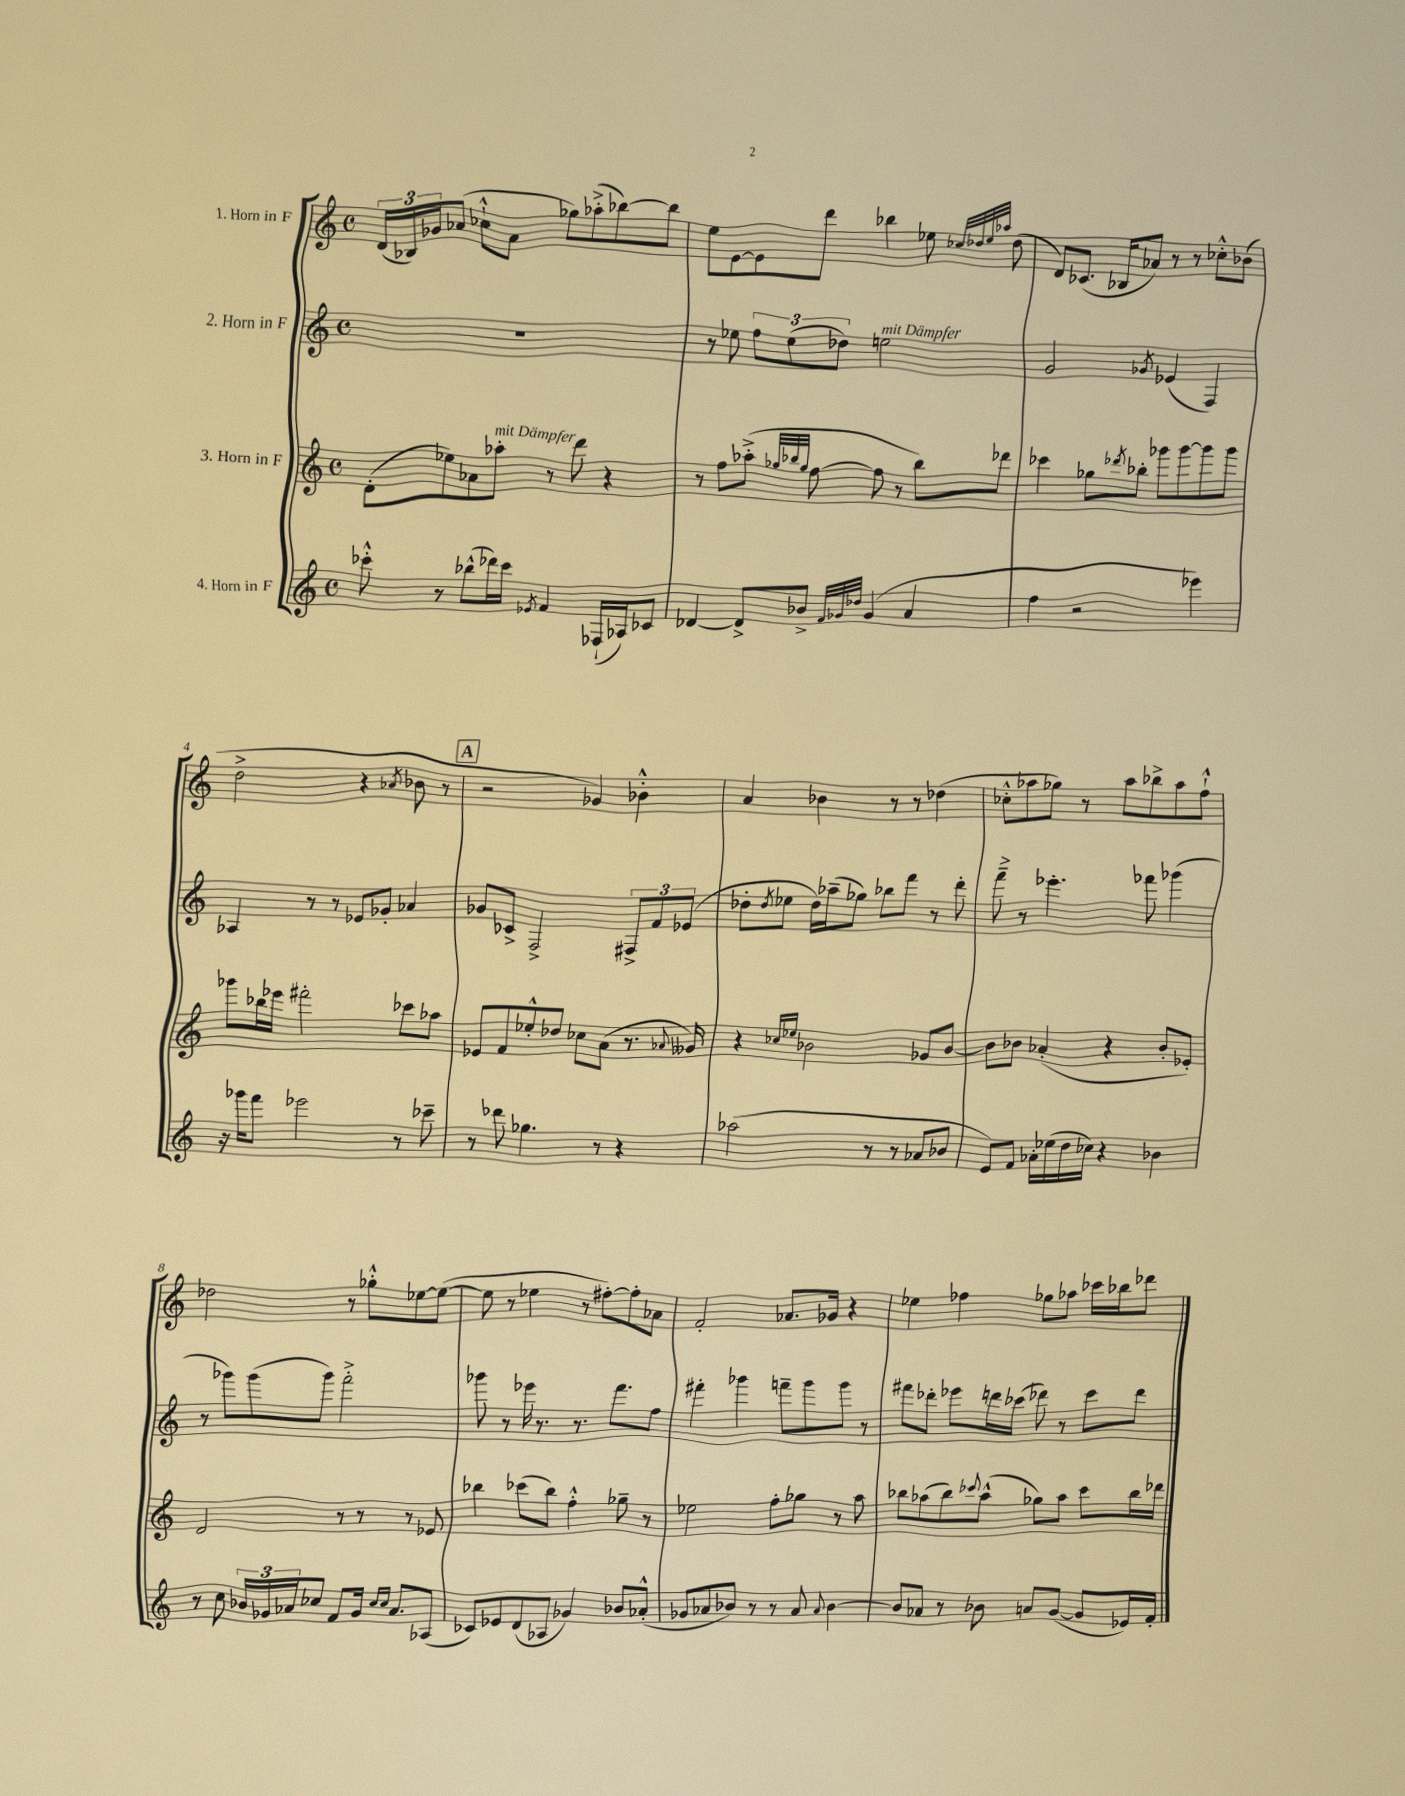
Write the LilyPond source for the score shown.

<<
\new StaffGroup <<
\new Staff = "s0" \with { instrumentName = "1. Horn in F" } {
    \clef treble \key c \major \defaultTimeSignature \time 4/4
    \tuplet 3/2 { d'16( bes16) ges'16 } aes'8( ces''8-!-^ aes'8 ges''8) aes''8-.->( bes''8~) bes''8 |
    e''8 e'8~ e'8 d'''8 bes''4 ees''8 \grace { ces''32 des''32 ees''32 aes''32 } des''8( |
    d'8) ces'8.( bes16 aes'8) r8 r8 ces''8-.-^ bes'8( |
    d''2-> r4 \acciaccatura { aes'8 } bes'8 r8 |
    \mark \markup { \box "A" } r2 ges'4) bes'4-.-^ |
    a'4 bes'4 r8 r8 des''4( |
    ces''8-.-^ aes''8 ges''8) r8 aes''8 bes''8-> aes''8 f''8-!-^ |
    des''2 r8 ges''8-.-^ ees''8~ ees''8~( |
    ees''8 r8 ees''4 r8 fis''8~-.) fis''8-. aes'8 |
    f'2-. aes'8. ges'16 r4 |
    ees''4 fes''4 ges''8 aes''8 ces'''16 bes''16 des'''8 \bar "|." |
}
\new Staff = "s1" \with { instrumentName = "2. Horn in F" } {
    \clef treble \key c \major \defaultTimeSignature \time 4/4
    R1 |
    r8 ees''8 \tuplet 3/2 { f''8 ees''8( des''8) } e''2^\markup { \italic "mit Dämpfer" } |
    g'2 \acciaccatura { ges'8 } ees'4( f4) |
    aes4 r8 r8 ees'8 ges'8-. aes'4 |
    \mark \markup { \box "A" } ges'8 ces'8-> f2-> \tuplet 3/2 { fis8-> f'8 ees'8( } |
    des''8-. \acciaccatura { des''8 } ees''8 des''16) aes''16--( ges''8) bes''8 f'''8 r8 d'''8-. |
    f'''8---> r8 ees'''4.-. fes'''8 ges'''4( |
    r8 ges'''8) ges'''8( ges'''8) f'''2-.-> |
    ges'''8 r8 ees'''16 r8. r8. f'''8. f''8 |
    fis'''4-. ges'''4 f'''8-- ges'''8 ges'''8 r8 |
    fis'''8 des'''8-. ees'''8 d'''16 ces'''16( des'''8) r8 ces'''8 des'''8 \bar "|." |
}
\new Staff = "s2" \with { instrumentName = "3. Horn in F" } {
    \clef treble \key c \major \defaultTimeSignature \time 4/4
    d'8-.( ees''8) aes'8 aes''8-.^\markup { \italic "mit Dämpfer" } r8 d'''8 r4 |
    r8 f''8 aes''8-.->( \grace { ges''32 bes''32 ges''32 } f''8~ f''8 r8 bes''8) des'''8 |
    ces'''4 ges''8 \acciaccatura { des'''8 } bes''8-. ges'''8 ges'''8~ ges'''8 ges'''8 |
    ges'''8 bes''16 ees'''16 fis'''2-. ces'''8 aes''8 |
    \mark \markup { \box "A" } ees'8 f'8 ees''8-.-^ des''8 ces''8 a'8( r8. \appoggiatura { aes'8 } geses'16) |
    r4 \grace { ces''16 ees''16 } bes'2 ges'8 bes'8~ |
    bes'8 bes'8 aes'4-.( r4 bes'8-. ees'8-.) |
    d'2 r8 r8 r8 ees'8 |
    bes''4 ces'''8( bes''8) f''4-.-^ ges''8-- r8 |
    ees''2 f''8-. ges''8 r8 a''8 |
    bes''8 aes''8( bes''8) \appoggiatura { ces'''8 } aes''8-^( ges''8) aes''8 ces'''8 bes''16 des'''16 \bar "|." |
}
\new Staff = "s3" \with { instrumentName = "4. Horn in F" } {
    \clef treble \key c \major \defaultTimeSignature \time 4/4
    ces'''8-.-^ r8 bes''8-^( des'''16) ces'''16 \acciaccatura { ees'8 } f'4 fes16-!( aes16) ces'8 |
    des'4~ des'8-> bes'8-> \grace { f'32 ges'32 des''32 } ges'4( a'4 |
    f''4 r2 ees'''4) |
    r16 ges'''16 f'''8 ees'''2 r8 ces'''8-- |
    \mark \markup { \box "A" } r8 des'''8 ges''4. r8 r4 |
    aes''2( r8 r8 aes'8 bes'8 |
    e'8) f'8 aes'16-. ees''16( d''16 ces''16) r4 bes'4 |
    r8 c''8 \tuplet 3/2 { bes'16 ges'16 aes'16 } ces''8 f'8 ges'16 \grace { ces''16 ces''16 } aes'8. aes8( |
    ces'8) ees'8 d'8( aes8 ges'4) bes'8 aes'8-.-^( |
    ges'8 aes'8 bes'8) r8 r8 aes'8 \appoggiatura { aes'8 } bes'4~ |
    bes'8 aes'8 r8 bes'8 a'8 g'8~( g'8 ees'16) f'16-. \bar "|." |
}
>>
>>
